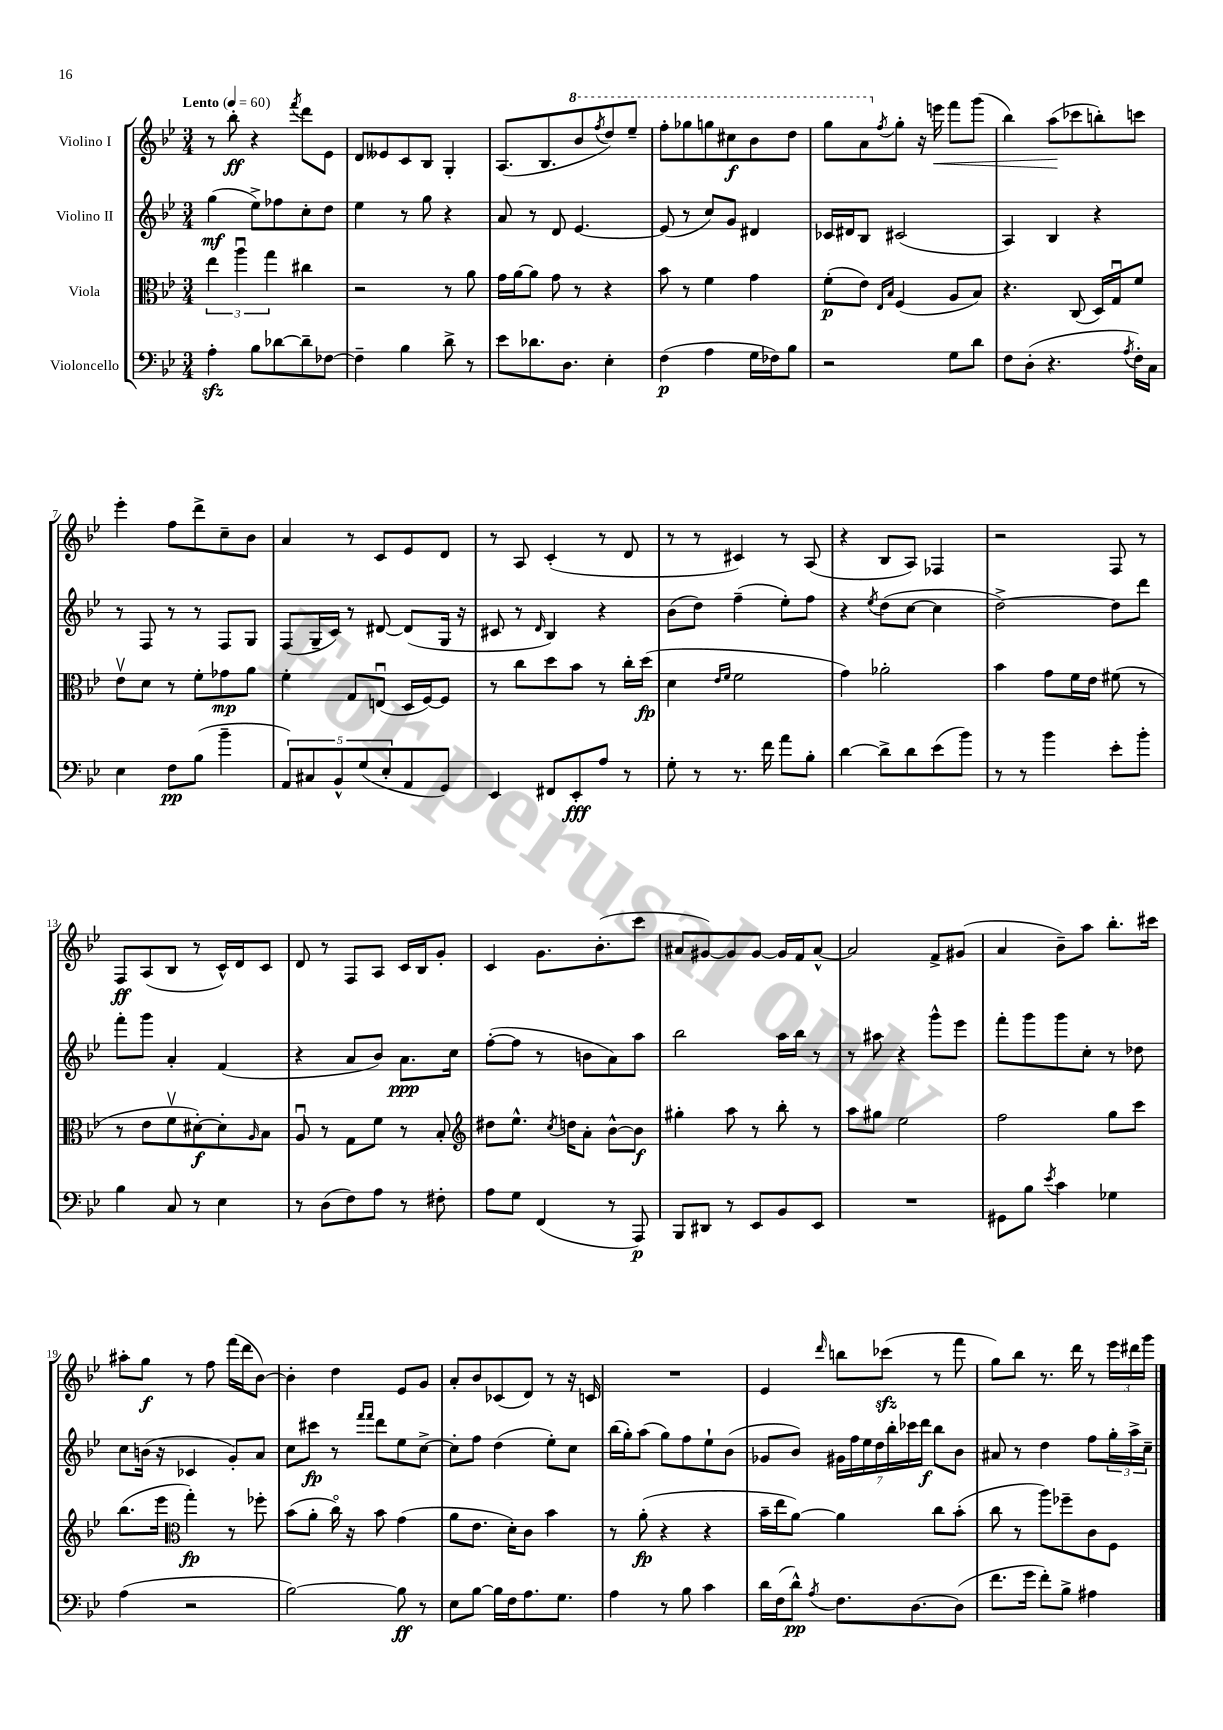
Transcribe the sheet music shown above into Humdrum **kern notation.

**kern	**kern	**kern	**kern
*staff4	*staff3	*staff2	*staff1
*clefF4	*clefC3	*clefG2	*clefG2
*k[b-e-]	*k[b-e-]	*k[b-e-]	*k[b-e-]
*M3/4	*M3/4	*M3/4	*M3/4
*MM60	*MM60	*MM60	*MM60
4A'	6ee-	(4gg	8r
.	.	.	8bb-'
.	6aau	.	.
8B-	.	8ee-^)	4r
.	6gg	.	.
[8d-	.	8ff-	.
.	.	.	8qfff
8d-~]	4cc#	8cc'	8ddd
[8F-	.	8dd	8e-
=	=	=	=
4F-~]	2r	4ee-	8d
.	.	.	8e--
4B-	.	8r	8c
.	.	8gg	8B-
8d^	8r	4r	4G'
8r	8a	.	.
=	=	=	=
8e-	16g	8a	(8.A
.	[16a	.	.
8.d-	8a]	8r	.
.	.	.	8.B-
.	8g	8d	.
8.D	.	.	.
.	8r	[4.e-	8bb-
.	.	.	8qfff
4E-'	4r	.	8ddd)
.	.	.	8eee-~
=	=	=	=
(4F	8b-	(8e-]	8fff'
.	8r	8r	8ggg-
4A	4f	8cc)	8ggg
.	.	8g	8ccc#
16G	4g	4d#	8bb-
16F-)	.	.	.
8B-	.	.	8ddd
=	=	=	=
2r	(8f'	16c-	8ggg
.	.	16d#	.
.	8e-)	8B-	8aa
.	16qqE-	.	.
.	16qqB-	.	8qff
.	(4F	(2c#	8gg'
.	.	.	16r
.	.	.	16eee
8G	8A	.	8fff
8d	8B-)	.	(8ggg
=	=	=	=
8F	4.r	4A)	4bb-)
(8D'	.	.	.
4.r	.	4B-	(8aa
.	(8C	.	8ccc-
.	16D)	4r	8bb')
.	16Gu	.	.
8qA	.	.	.
16F')	8f	.	8ccc
16C	.	.	.
=	=	=	=
4E-	8e-v	8r	4eee-'
.	8d	8F	.
8F	8r	8r	8ff
(8B-	8f'	8r	8ddd^
4b-~	8g-	8F	8cc~
.	8a	8G	8b-
=	=	=	=
10AA)	4f'	(8F	4a
10C#	.	.	.
.	.	16G~	.
.	.	16c)	.
10BB-^^	.	.	.
.	8G	8r	8r
(10G	.	.	.
.	(8Eu	[8d#	8c
10E-'	.	.	.
8AA	16D	(8d#]	8e-
.	[16F)	.	.
8GG)	8F]	16G	8d
.	.	16r	.
=	=	=	=
4EE-	8r	8c#	8r
.	8cc	8r	8A
.	.	16qqd	.
8FF#	8dd	4B-)	(4c'
8EE-'	8b-	.	.
8A	8r	4r	8r
8r	16cc'	.	8d
.	(16dd	.	.
=	=	=	=
8G'	4d	(8b-	8r
8r	.	8dd)	8r
.	16qqe-	.	.
.	16qqf	.	.
8.r	2f	(4ff~	4c#)
16f	.	.	.
8a	.	8ee-')	8r
8B-'	.	8ff	(8A
=	=	=	=
[4d	4g)	4r	4r
.	.	8qee-	.
8d^]	2a-'	(8dd	8B-
8d	.	[8cc	8A)
(8e-	.	4cc]	4F-
8b-)	.	.	.
=	=	=	=
8r	4b-	[2dd^)	2r
8r	.	.	.
4b-	8g	.	.
.	16f	.	.
.	16e-	.	.
8e-'	(8f#	8dd]	8F
8b-'	8r	8ddd	8r
=	=	=	=
4B-	8r	8fff'	8F
.	8e-	8ggg	(8A
8C	8fv	4a'	8B-
8r	[8d#')	.	8r
4E-	8d#']	(4f	16c^^)
.	.	.	16d
.	16qqA	.	.
.	8B-	.	8c
=	=	=	=
8r	8Au	4r	8d
(8D	8r	.	8r
8F)	8G	8a	8F
8A	8f	8b-)	8A
8r	8r	8.a	16c
.	.	.	16B-
8F#'	8B-'	.	8g'
.	.	16cc	.
=	=	=	=
*	*clefG2	*	*
8A	8dd#	([8ff'	4c
8G	8.ee-^^	8ff]	.
(4FF	.	8r	8.g
.	8qcc	.	.
.	16dd	.	.
.	8a'	8b	.
.	.	.	(8.b-'
8r	[8b-^^	8a)	.
8AAA)	8b-]	8aa	8ccc
=	=	=	=
8BBB-	4gg#'	2bb-	8a#
8DD#	.	.	[8g#)
8r	8aa	.	8g#]
8EE-	8r	.	[8g#
8BB-	8bb-'	16aa	16g#]
.	.	16bb-	16f
8EE-	8r	8r	[8a#^^
=	=	=	=
2.r	8aa	8r	2a#]
.	8gg#	8aa#	.
.	2ee-	4r	.
.	.	8ggg^^	8f^
.	.	8eee-	(8g#
=	=	=	=
8GG#	2ff	8fff'	4a
8B-	.	8ggg	.
8qe-	.	.	.
4c	.	8ggg	8b-~)
.	.	8cc'	8aa
4G-	8gg	8r	8.bb-'
.	8ccc	8dd-	.
.	.	.	16ccc#
=	=	=	=
(4A	(8.bb-	8cc	8aa#'
.	.	(16b	8gg
.	16eee-	16r	.
*	*clefC3	*	*
2r	4gg')	4c-	8r
.	.	.	8ff
.	8r	8g')	(16fff
.	.	.	16ddd
.	8ff-'	8a	[8b-)
=	=	=	=
[2B-)	(8b-	8cc	4b-']
.	8a'	8ccc#	.
.	16cco)	8r	4dd
.	16r	.	.
.	.	16qqfff	.
.	.	16qqfff	.
.	8b-	8ddd	.
8B-]	(4g	8ee-	8e-
8r	.	[8cc^	8g
=	=	=	=
8E-	8a	8cc']	8a'
[8B-	8.e-	8ff	8b-
16B-]	.	(4dd	(8c-
16F	16d')	.	.
8.A	8c	.	8d)
.	4b-	8ee-')	8r
8.G	.	.	.
.	.	8cc	16r
.	.	.	16c
=	=	=	=
4A	8r	(16bb-	2.r
.	.	16gg')	.
.	(8a'	(8aa	.
8r	4r	8gg)	.
8B-	.	8ff	.
4c	4r	8ee-`	.
.	.	(8b-	.
=	=	=	=
16d	16b-~	8g-	4e-
(16F	16ee-	.	.
8d^^)	[8a)	8b-)	.
8qA	.	.	16qqddd
8.F	4a]	28g#	8bb
.	.	28ff	.
.	.	28ee-	.
.	.	28dd	.
.	.	.	(8ccc-
.	.	28bb-'	.
.	.	28ccc-	.
[8.D	.	.	.
.	.	28ddd	.
.	8cc	8bb-	8r
(8D]	(8b-'	8b-	8fff
=	=	=	=
8.f	8cc	8a#	8gg)
.	8r	8r	8bb-
16g	.	.	.
8f')	8aa)	4dd	8.r
8B-^	8ff-~	.	.
.	.	.	16ddd
4A#	8c	8ff	8r
.	8F	24gg'	24eee-
.	.	24aa^	24ddd#
.	.	24cc~	24ggg
==	==	==	==
*-	*-	*-	*-
